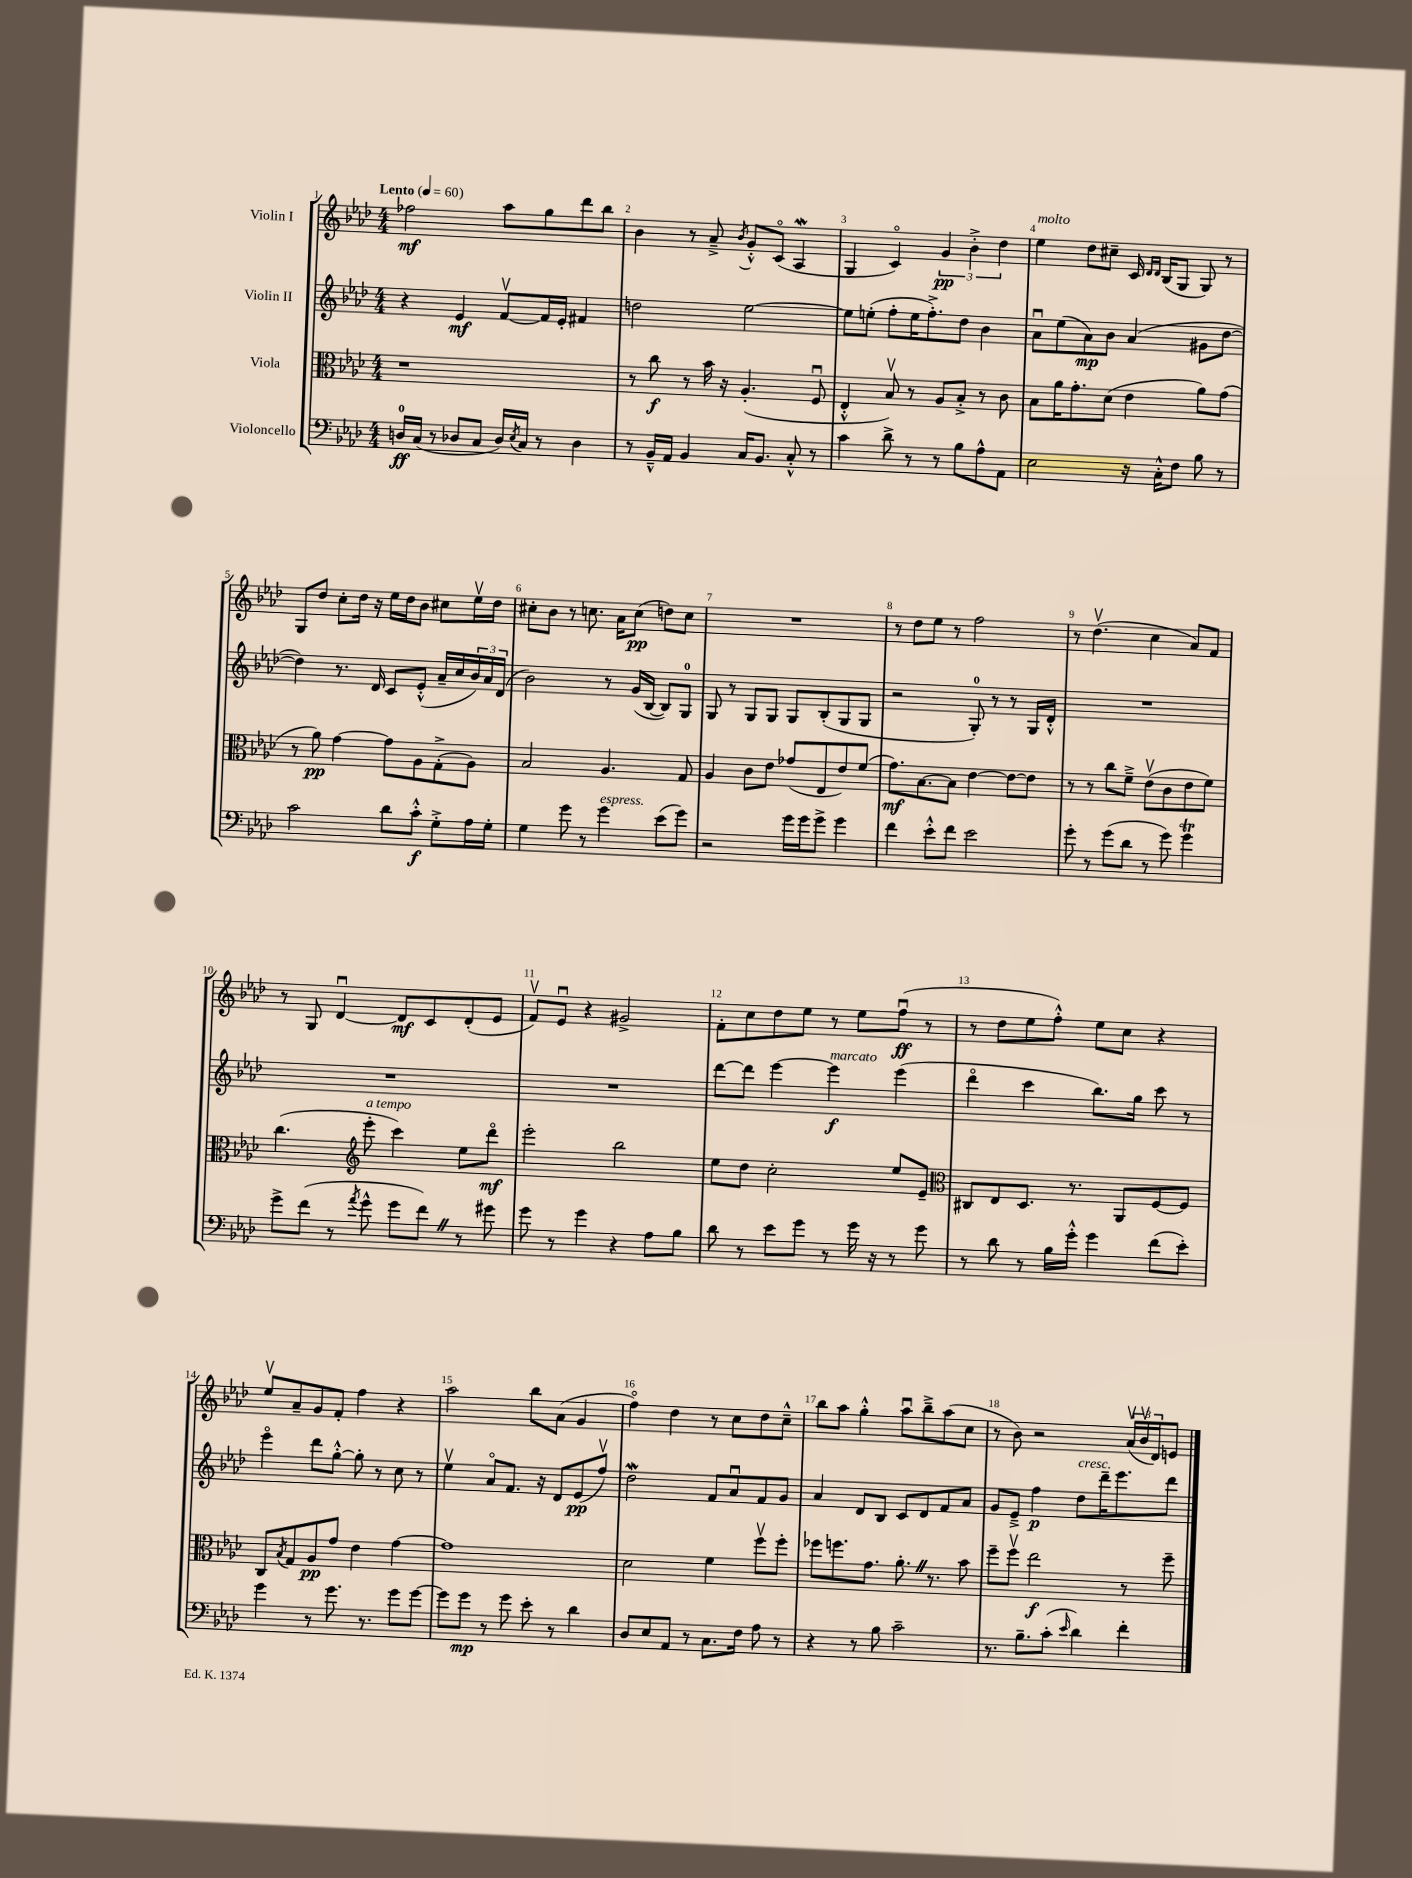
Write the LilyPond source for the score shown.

<<
\new StaffGroup <<
\new Staff = "s0" \with { instrumentName = "Violin I" } {
    \clef treble \key aes \major \numericTimeSignature \time 4/4 \tempo "Lento" 4 = 60
    fes''2\mf aes''8 g''8 des'''8 bes''8 |
    bes'4 r8 aes'8---> \acciaccatura { bes'8 } g'8-.-^ c'8\flageolet( aes4\mordent |
    g4 c'4\flageolet) \tuplet 3/2 { g'4\pp bes'4-.-> des''4 } |
    ees''4^\markup { \italic "molto" } des''8 cis''8-- c'16 \grace { des'16 des'16 } bes16( g8 g8) r8 |
    g8 des''8 c''8-. des''16 r16 ees''16 des''16 bes'8 cis''8 ees''16\upbow des''16 |
    cis''8-. bes'8 r8 c''8. aes'16 c''8\pp( d''8) c''8 |
    R1 |
    r8 des''8 ees''8 r8 f''2 |
    r8 des''4.\upbow( c''4 aes'8) f'8 |
    r8 g8 des'4~\downbow des'8\mf c'8 des'8-.( ees'8 |
    f'8\upbow) ees'8\downbow r4 gis'2-> |
    f'8-. c''8 des''8 ees''8 r8 ees''8 f''8\downbow\ff( r8 |
    r8 des''8 ees''8 f''8-.-^) ees''8 c''8 r4 |
    ees''8\upbow aes'8-- g'8 f'8-. f''4 r4 |
    aes''2 bes''8 aes'8( g'4 |
    f''4\flageolet) des''4 r8 c''8 des''8 c''8---^ |
    bes''8 aes''8 g''4-.-^ aes''8\downbow bes''8---> aes''8( c''8 |
    r8 bes'8) r2 \tuplet 3/2 { aes'16\upbow( bes'16\upbow des'16) } e'8 \bar "|." |
}
\new Staff = "s1" \with { instrumentName = "Violin II" } {
    \clef treble \key aes \major \numericTimeSignature \time 4/4
    r4 ees'4\mf f'8~\upbow f'16 ees'16-. fis'4 |
    d''2 ees''2~ |
    ees''8 e''8-.( f''8-. e''16 f''8.-.->) des''8 bes'4 |
    aes'8\downbow ees''8( aes'8\mp) bes'8 aes'4( gis'8 des''8~ |
    des''4) r8. des'16 c'8 ees'8-.-^( aes'16-- c''16 \tuplet 3/2 { bes'16) aes'16 des'16( } |
    bes'2) r8 g'16( bes16~ bes8) g8-0 |
    g8 r8 g8 g8 g8 bes8-.( g8 g8 |
    r2 g8-0-.) r8 r8 g16 des'16-.-^ |
    R1 |
    R1 |
    R1 |
    des'''8~ des'''8 ees'''4~ ees'''4\f^\markup { \italic "marcato" } ees'''4( |
    des'''4\flageolet c'''4 bes''8.) g''16 c'''8 r8 |
    ees'''4\flageolet des'''8 g''8~-.-^ g''8-. r8 c''8 r8 |
    ees''4\upbow aes'8\flageolet f'8. r16 des'8 ees'8\pp( f''8\upbow) |
    des''2\mordent f'8 aes'8\downbow f'8 g'8 |
    aes'4 des'8 bes8 c'8 des'8 f'8 aes'8 |
    g'8 ees'8---> f''4\p des''8^\markup { \italic "cresc." } des'''16-- ees'''8. des'''8 \bar "|." |
}
\new Staff = "s2" \with { instrumentName = "Viola" } {
    \clef alto \key aes \major \numericTimeSignature \time 4/4
    r1 |
    r8 c''8\f r8 bes'16 r16 aes4.-.( f8\downbow |
    ees4-.-^ bes8\upbow) r8 aes8 bes8-.-> r8 c'8 |
    bes8 aes'16 g'8.-. des'8( ees'4 aes'8) g'8( |
    r8 aes'8\pp) g'4~ g'8 aes8 g8-.->( aes8) |
    bes2 aes4. g8 |
    aes4 c'8 ees'8 ges'8( ees8 ees'8) f'8( |
    g'8.\mf) bes8.~ bes8 ees'4~ ees'8~ ees'8 |
    r8 r8 c''8 f'8---> ees'8\upbow( c'8 ees'8 f'8) |
    c''4.( \clef treble ees'''8-.^\markup { \italic "a tempo" } c'''4) ees''8 des'''8\flageolet\mf |
    ees'''2-. bes''2 |
    ees''8 des''8 c''2-. ees''8 ees'8-- |
    \clef alto cis8 ees8 des8. r8. aes,8 f8~ f8 |
    c8 \acciaccatura { bes8 } g8 aes8\pp g'8 ees'4 g'4~ |
    g'1 |
    des'2 f'4 f''8\upbow f''8-. |
    fes''8 f''8. g'8. aes'8.-. \once \override BreathingSign.text = \markup { \musicglyph "scripts.caesura.straight" } \breathe r8. bes'8 |
    f''8-- f''8\upbow ees''2\f r8 f''8-- \bar "|." |
}
\new Staff = "s3" \with { instrumentName = "Violoncello" } {
    \clef bass \key aes \major \numericTimeSignature \time 4/4
    d16-0\ff c16( r8 des8 c8 des16) \acciaccatura { ees8 } c16 r8 des4 |
    r8 bes,16---^ aes,16 bes,4 c16 bes,8. c8-.-^ r8 |
    c'4 des'8-> r8 r8 bes8 aes8-^ aes,8 |
    ees2 r16 c16-.-^ f8 bes8 r8 |
    c'2 des'8 c'8-.-^\f g8-.-> aes16 g16-. |
    g4 g'8 r8 g'4^\markup { \italic "espress." } ees'8( g'8) |
    r2 g'16 g'16 g'8-> g'4 |
    f'4 ees'8-.-^ f'8 ees'2 |
    g'8-. r8 g'8( des'8 r8 g'8) g'4\trill |
    g'8-> f'8( r8 \acciaccatura { aes'8 } g'8-^ g'8 f'8) \once \override BreathingSign.text = \markup { \musicglyph "scripts.caesura.straight" } \breathe r8 gis'8 |
    g'8 r8 g'4 r4 aes8 bes8 |
    des'8 r8 ees'8 g'8 r8 g'16 r16 r8 g'8 |
    r8 des'8 r8 bes16 g'16-.-^ g'4 f'8( ees'8-.) |
    g'4 r8 g'8. r8. g'8 g'8~ |
    g'8 g'8\mp r8 g'8 ees'8-. r8 des'4 |
    des8 ees8 aes,8 r8 c8. f16 aes8 r8 |
    r4 r8 bes8 c'2-- |
    r8. bes8.-- c'8-.( \grace { ees'16 } des'4) f'4-. \bar "|." |
}
>>
>>
\layout { \context { \Score \override BarNumber.break-visibility = ##(#f #t #t) barNumberVisibility = #all-bar-numbers-visible } }
